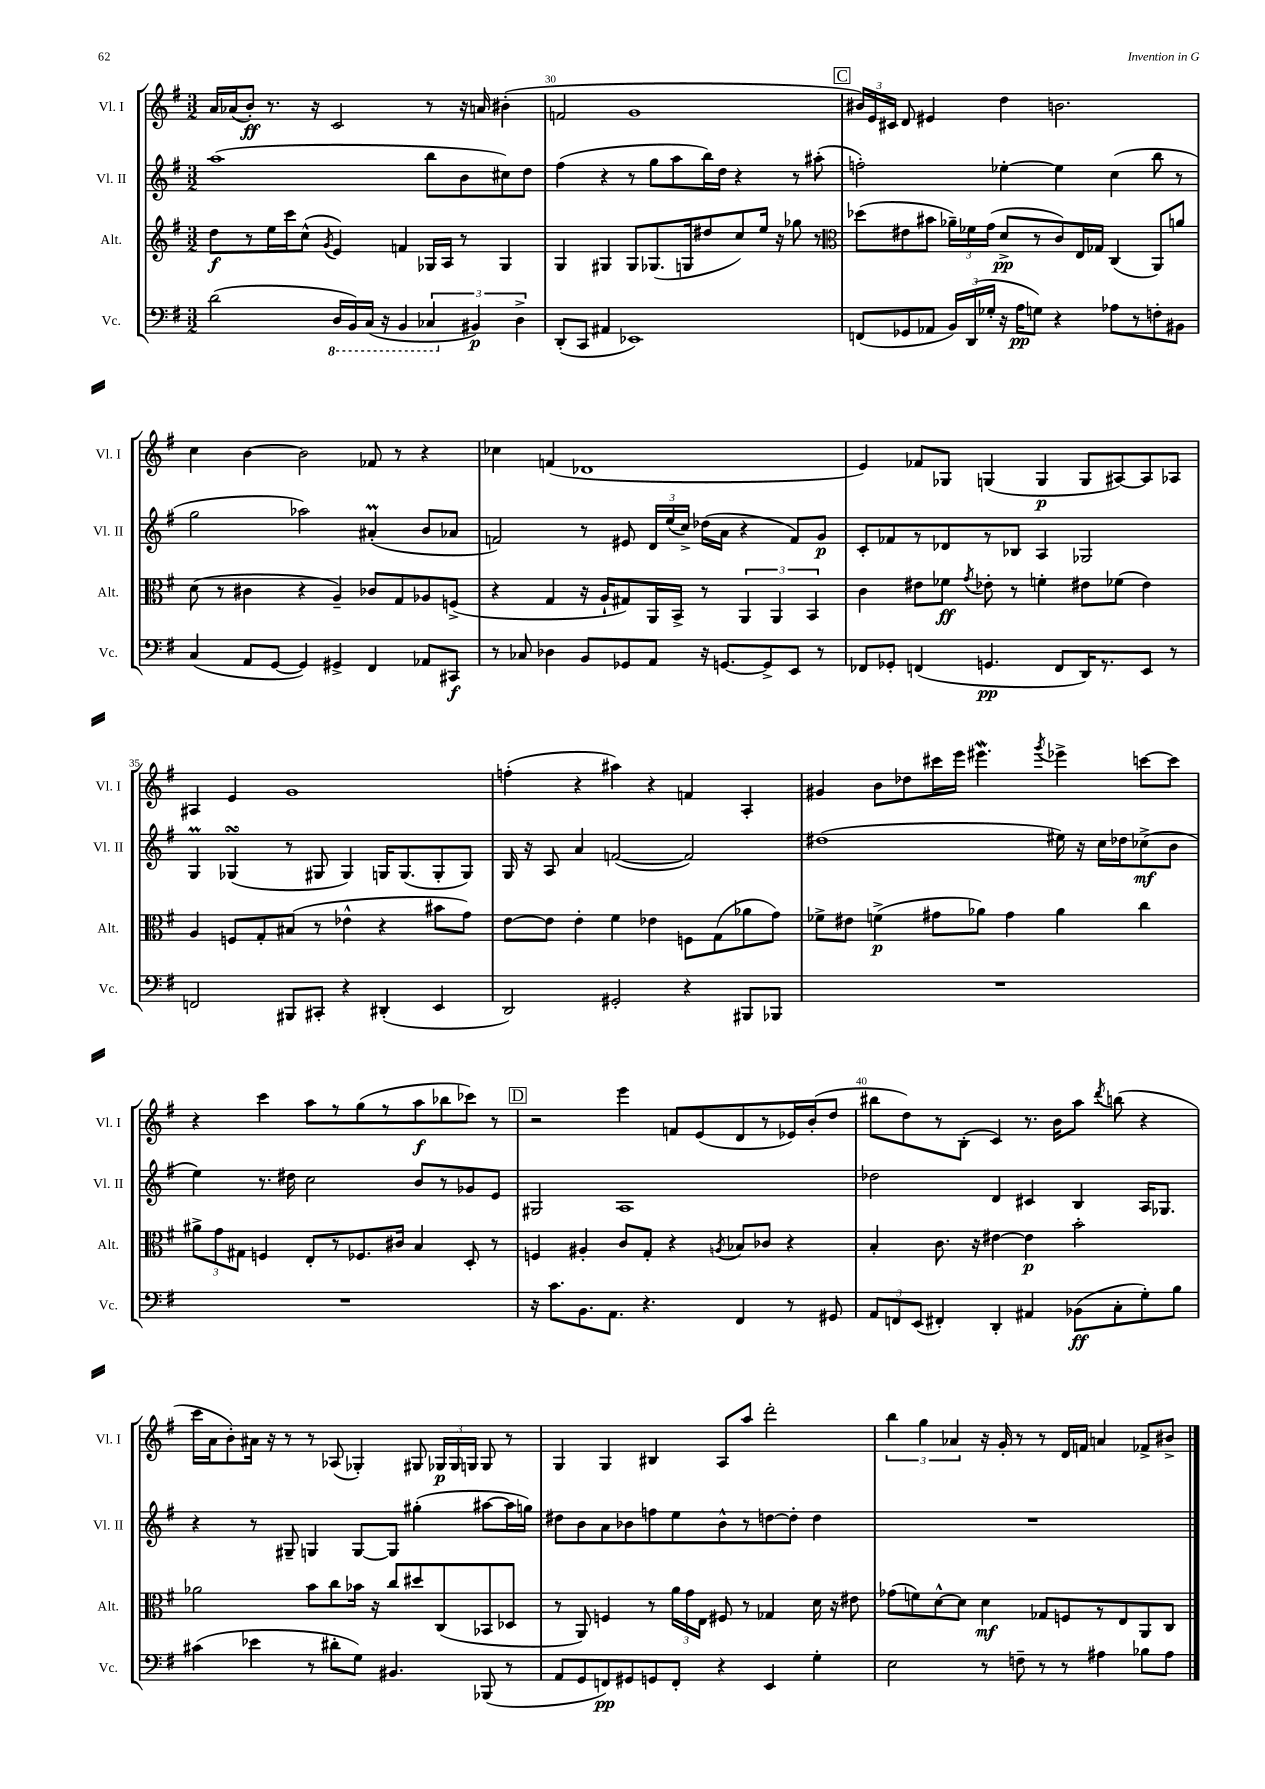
<<
\new StaffGroup <<
\new Staff = "s0" \with { instrumentName = "Vl. I" shortInstrumentName = "Vl. I" } {
    \clef treble \key g \major \numericTimeSignature \time 3/2
    \autoBeamOff a'16[ aes'16( b'8]-.\ff) r8. r16 c'2 r8 r16 a'16 bis'4-.( |
    f'2 g'1 |
    \mark \markup { \box "C" } \tuplet 3/2 { bis'16[) e'16 cis'16] } d'8 eis'4 d''4 b'2. |
    c''4 b'4~ b'2 fes'8 r8 r4 |
    ces''4 f'4( des'1 |
    e'4) fes'8[ ges8] g4( g4\p g8[ ais8~) ais8 aes8] |
    ais4 e'4 g'1 |
    f''4-.( r4 ais''4) r4 f'4 a4-. |
    gis'4 b'8[ des''8 cis'''16 e'''16] eis'''4.\mordent \acciaccatura { g'''8 } ees'''4-> c'''8[~ c'''8] |
    r4 c'''4 a''8[ r8 g''8( r8 a''8\f bes''8 ces'''8]) r8 |
    \mark \markup { \box "D" } r2 e'''4 f'8[ e'8( d'8 r8 ees'16) b'16-.( d''8] |
    bis''8[ d''8) r8 b8]-.( c'4) r8. b'16[ a''8] \acciaccatura { d'''8 } b''8( r4 |
    c'''16[ a'16 b'8-.) ais'16] r16 r8 r8 aes8( ges4-.) gis8 \tuplet 3/2 { ges16[\p ges16 g16] } g8 r8 |
    g4 g4 bis4 a8[ a''8] d'''2-. |
    \tuplet 3/2 { b''4 g''4 aes'4 } r16 g'16-. r8 r8 d'16[ f'16] a'4 fes'8[-> bis'8]-> \bar "|." |
}
\new Staff = "s1" \with { instrumentName = "Vl. II" shortInstrumentName = "Vl. II" } {
    \clef treble \key g \major \numericTimeSignature \time 3/2
    \autoBeamOff a''1( b''8[ b'8 cis''8) d''8] |
    fis''4( r4 r8 g''8[ a''8 b''16) d''16] r4 r8 ais''8-.( |
    \mark \markup { \box "C" } f''2-.) ees''4~-. ees''4 c''4( b''8 r8 |
    g''2 aes''2) ais'4-.\prall( b'8[ aes'8] |
    f'2) r8 eis'8 \tuplet 3/2 { d'16[ e''16( c''16]->) } des''16[( a'16] r4 f'8[) g'8]\p |
    c'8[-. fes'8 r8 des'8 r8 bes8] a4 ges2 |
    g4\prall ges4\turn( r8 gis8 gis4) g16[ g8.( g8-. g8]) |
    g16 r16 a8 a'4 f'2~( f'2) |
    dis''1( eis''16) r16 c''16[ des''16 ces''8->\mf( b'8] |
    e''4) r8. dis''16 c''2 b'8[ r8 ges'8 e'8] |
    \mark \markup { \box "D" } gis2 a1 |
    des''2 d'4 cis'4 b4 a16[ ges8.] |
    r4 r8 gis8-- g4 g8[~ g8] gis''4-.( ais''8[~ ais''16 g''16]) |
    dis''8[ b'8 a'8 bes'8 f''8 e''8 bes'8-^ r8 d''8~ d''8]-. d''4 |
    R1. \bar "|." |
}
\new Staff = "s2" \with { instrumentName = "Alt." shortInstrumentName = "Alt." } {
    \clef treble \key g \major \numericTimeSignature \time 3/2
    \autoBeamOff d''8[\f r8 e''16 c'''16 c''8]-^( \acciaccatura { g'8 } e'4) f'4 ges16[ a16] r8 ges4 |
    g4 gis4 gis8[ ges8.( g16 dis''8 c''8) e''16] r16 ges''8 r8 |
    \mark \markup { \box "C" } \clef alto des''8[( eis'8 bis'8] \tuplet 3/2 { aes'16[--) fes'16 g'16]( } d'8[->\pp r8 c'8) e16 ges16] c4( a,8[) a'8] |
    d'8( r8 cis'4 r4 a4--) ces'8[ g8 aes8 f8]->( |
    r4 g4 r16 a16[-! gis8) a,16 b,16]-> r8 \tuplet 3/2 { a,4 a,4 b,4 } |
    c'4 eis'8[ fes'8]\ff \acciaccatura { g'8 } ees'8-. r8 f'4-. eis'8[ fes'8]( eis'4) |
    a4 f8[ g8-. bis8]( r8 ees'4-^ r4 bis'8[ g'8]) |
    e'8[~ e'8] e'4-. fis'4 ees'4 f8[ g8( aes'8 g'8]) |
    fes'8[-> eis'8] f'4->\p( gis'8[ aes'8]) gis'4 aes'4 c''4 |
    \tuplet 3/2 { ais'8[-> g'8 gis8] } f4 e8[-. r8 fes8. cis'16] b4 d8-. r8 |
    \mark \markup { \box "D" } f4 ais4-. c'8[ g8]-. r4 \acciaccatura { a8 } bes8[ ces'8] r4 |
    b4-. c'8. r16 eis'4~ eis'4\p b'2-. |
    aes'2 b'8[ c''8 bes'16] r16 c''8[ dis''8 c8( bes,8 des8] |
    r8 a,8) f4 r8 \tuplet 3/2 { a'16[ g'16 e16] } fis8 r8 ges4 d'16 r16 eis'8 |
    ges'8[( f'8) d'8~-^ d'8] d'4\mf ges8[ f8 r8 e8 a,8 c8] \bar "|." |
}
\new Staff = "s3" \with { instrumentName = "Vc." shortInstrumentName = "Vc." } {
    \clef bass \key g \major \numericTimeSignature \time 3/2
    \autoBeamOff d'2( \ottava #-1 d,16[ b,,16) c,16]( r16 b,,4 \tuplet 3/2 { ces,4 \ottava #0 bis,4\p) d4-> } |
    d,8[-.( c,8] ais,4 ees,1) |
    \mark \markup { \box "C" } f,8[( ges,8 aes,8] \tuplet 3/2 { b,16[) d,16( ges16]-. } r16 a16[\pp g8]) r4 aes8[ r8 f8-. bis,8] |
    c4( a,8[ g,8]~ g,4) gis,4-> fis,4 aes,8[ cis,8]\f |
    r8 ces8 des4 b,8[ ges,8 a,8] r16 g,8.[~ g,8-> e,8] r8 |
    fes,8[ ges,8]-. f,4( g,4.\pp f,8[ d,16) r8. e,8] r8 |
    f,2 bis,,8[ cis,8]-. r4 dis,4-.( e,4 |
    d,2) gis,2-. r4 bis,,8[ bes,,8] |
    R1. |
    R1. |
    \mark \markup { \box "D" } r16 c'8.[ b,8. a,8.] r4. fis,4 r8 gis,8 |
    \tuplet 3/2 { a,8[ f,8 e,8]( } fis,4-.) d,4-. ais,4 bes,8[\ff( c8-. g8-.) b8] |
    cis'4( ees'4 r8 dis'8[-. g8]) bis,4. bes,,8( r8 |
    a,8[ g,8 f,8\pp) gis,8 g,8 f,8]-. r4 e,4 g4-. |
    e2 r8 f8-- r8 r8 ais4 bes8[ ais8] \bar "|." |
}
>>
>>
\layout { \context { \Score currentBarNumber = #29 \override BarNumber.break-visibility = ##(#f #t #t) barNumberVisibility = #(every-nth-bar-number-visible 5) } }
